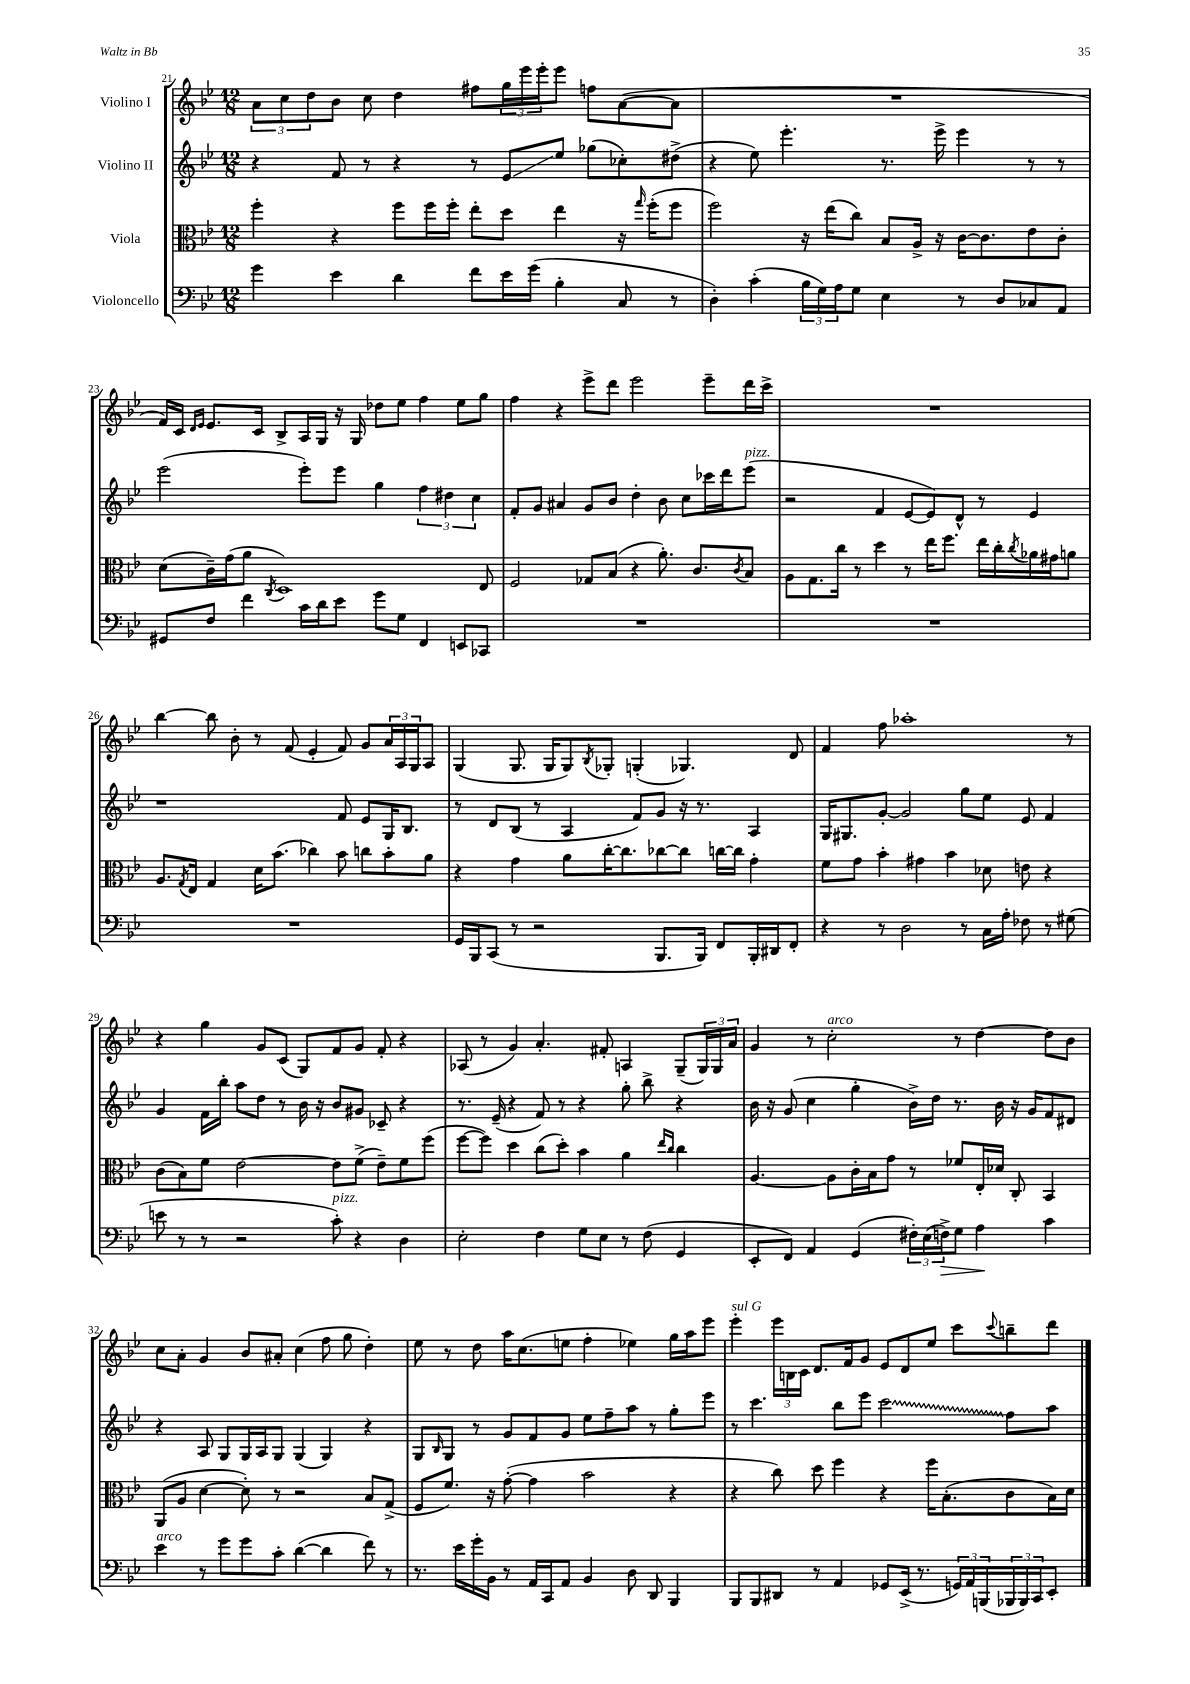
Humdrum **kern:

**kern	**kern	**kern	**kern
*staff4	*staff3	*staff2	*staff1
*clefF4	*clefC3	*clefG2	*clefG2
*k[b-e-]	*k[b-e-]	*k[b-e-]	*k[b-e-]
*M12/8	*M12/8	*M12/8	*M12/8
4g\	4ff'\	4r	12a\L
.	.	.	12cc\
.	.	.	12dd\
4e-\	4r	8f/	8b-\J
.	.	8r	8cc\
4d\	8ff\L	4r	4dd\
.	16ff\L	.	.
.	16ff'\JJ	.	.
8f\L	8ee-'\L	8r	8ff#\L
16e-\L	8dd\J	8e-/L	24gg\L
.	.	.	24eee-\
(16g\JJ	.	.	.
.	.	.	24eee-'\J
4B-'\	4ee-\	8ee-/J	8eee-\J
.	.	(8gg-\L	8ff\L
8C/	16r	8cc-'\)	([8a\
.	16qqgg/	.	.
.	(16ff'\LK	.	.
8r	8ff\J	(8dd#^\J	8a\]J
=	=	=	=
4D'\)	2ff\)	4r	1.r
(4c'\	.	8ee-\)	.
.	.	4.eee-'\	.
24B-\LL	16r	.	.
24G\)	.	.	.
.	(16ee-\LK	.	.
24A\J	.	.	.
8G\J	8cc\J)	.	.
4E-\	8B-/L	8.r	.
.	16A^/Jk	.	.
.	16r	16eee-^\	.
8r	[16c\LK	4eee-\	.
.	8.c\]	.	.
8D/L	.	.	.
8C-/	8e-\	8r	.
8AA/J	8c'\J	8r	.
=	=	=	=
8GG#/L	(8d\L	(2eee-\	16f/LL)
.	.	.	16c/JJ
.	.	.	16qqd/LL
.	.	.	16qqe-/JJ
8F/J	16c~\L)	.	8.e-/L
.	(16g\J	.	.
4f\	8a\J	.	.
.	.	.	16c/Jk
.	8qC/	.	.
.	1D)	.	8B-^/L
16c\LL	.	8eee-'\L)	16A/L
16d\J	.	.	16G/JJ
8e-\J	.	8eee-\J	16r
.	.	.	16G/
8g\L	.	4gg\	8dd-\L
8G\J	.	.	8ee-\J
4FF/	.	6ff\	4ff\
.	.	6dd#\	.
8EE/L	.	.	8ee-\L
.	.	6cc\	.
8CC-/J	8E-/	.	8gg\J
=	=	=	=
1.r	2F/	8f'/L	4ff\
.	.	8g/J	.
.	.	4a#/	4r
.	8G-/L	8g/L	8eee-^\L
.	(8B-/J	8b-/J	8ddd\J
.	4r	4dd'\	2eee-\
.	8.a'\)	8b-\	.
.	.	8cc\L	.
.	8.c/L	.	.
.	.	16ccc-\L	8eee-~\L
.	.	16ddd\J	.
.	8qc/	.	.
.	8B-/J	(8eee-\J	16ddd\L
.	.	.	16ccc^\JJ
=	=	=	=
1.r	8A\L	2r	1.r
.	8.G\	.	.
.	16cc\Jk	.	.
.	8r	.	.
.	4dd\	4f/	.
.	8r	[8e-/L	.
.	16ee-\LK	8e-/])	.
.	8.ff\J	.	.
.	.	8d^^/J	.
.	16ee-\LL	8r	.
.	16cc'\	.	.
.	8qcc/	.	.
.	16a-\	4e-/	.
.	16g#\J	.	.
.	8a\J	.	.
=	=	=	=
1.r	8.A/L	1r	[4bb-\
.	8qG/	.	.
.	16E-/Jk	.	.
.	4G/	.	8bb-\]
.	.	.	8b-'\
.	16d\LK	.	8r
.	(8.b-\J	.	.
.	.	.	(8f/
.	4cc-\)	.	4e-'/
.	8b-\	8f/	8f/)
.	8cc\L	8e-/L	8g/L
.	8b-'\	16G/K	24a/L
.	.	.	24A/
.	.	8.B-/J	.
.	.	.	24G/J
.	8a\J	.	8A/J
=	=	=	=
16GG/LL	4r	8r	(4G/
16BBB-/J	.	.	.
(8CC/J	.	8d/L	.
8r	4g\	(8B-/J	8.G/
2r	.	8r	.
.	.	.	16G/LK
.	8a\L	4A/	8G/)
.	.	.	8qB-/
.	[16cc'\K	.	8G-'/J
.	8.cc\]	.	.
.	.	8f/L)	(4G'/
8.BBB-/L	[8cc-\	8g/J	.
.	8cc-\]J	16r	4.G-/)
16BBB-/Jk)	.	8.r	.
8FF/L	[16cc\LL	.	.
.	16cc\]JJ	.	.
16BBB-'/L	4g'\	4A/	.
16DD#/J	.	.	.
8FF'/J	.	.	8d/
=	=	=	=
4r	8f\L	16G/LK	4f/
.	.	8.G#/	.
.	8g\J	.	.
8r	4b-'\	[8g'/J	8ff\
2D\	.	2g/]	1aa-'
.	4g#\	.	.
.	4b-\	.	.
8r	.	8gg\L	.
16C\LL	8d-\	8ee-\J	.
16A'\JJ	.	.	.
8F-\	8e\	8e-/	.
8r	4r	4f/	.
(8G#\	.	.	8r
=	=	=	=
8e\	(8c\L	4g/	4r
8r	8B-\)	.	.
8r	8f\J	16f\LL	4gg\
.	.	16bb-'\JJ	.
2r	[2e-\	8aa\L	.
.	.	8dd\J	8g/L
.	.	8r	(8c/J
.	.	16b-\	8G/L)
.	.	16r	.
8c'\)	8e-\]L	8b-/L	8f/
4r	(8f^\J	8g#/J	8g/J
.	8e-~\L)	8c-~/	8f'/
4D\	8f\	4r	4r
.	(8ff\J	.	.
=	=	=	=
2E-'\	[8ff\L	8.r	(8A-/
.	8ff\]J)	.	8r
.	.	(16e-~/	.
.	4dd\	4r	4g/)
4F\	(8cc\L	8f/)	4.a'/
.	8dd'\J)	8r	.
8G\L	4b-\	4r	.
8E-\J	.	.	8f#'/
8r	4a\	8gg'\	4A/
(8F\	.	8bb-^\	.
.	16qqee-/LL	.	.
.	16qqcc/JJ	.	.
4GG/	4cc\	4r	(8G~/L
.	.	.	24G/L)
.	.	.	24G/
.	.	.	24a/JJ
=	=	=	=
8EE-'/L	[4.A/	16b-\	4g/
.	.	16r	.
8FF/J)	.	(8g/	.
4AA/	.	4cc\	8r
.	8A\]L	.	2cc'\
(4GG/	16c'\L	4gg'\	.
.	16B-\J	.	.
.	8g\J	.	.
24F#'\LL)	8r	16b-^\LL)	.
(24E-\	.	.	.
.	.	16dd\JJ	.
24F^\J)	.	.	.
8G\J	8f-/L	8.r	8r
4A\	16E-'/L	.	[4dd\
.	16d-/JJ	16b-\	.
.	8C'/	16r	.
.	.	16g/LK	.
4c\	4BB-/	8f/	8dd\]L
.	.	8d#/J	8b-\J
=	=	=	=
4e-\	(8AA/L	4r	8cc\L
.	8A/J	.	8a'\J
8r	[4d\	8A/	4g/
8g\L	.	8G/L	.
8g\	8d'\])	16G/L	8b-/L
.	.	16A/J	.
8c'\J	8r	8G/J	8a#'/J
([4d\	2r	(4G/	(4cc\
4d\]	.	4G/)	8ff\
.	.	.	8gg\
8f\)	8B-/L	4r	4dd'\)
8r	(8G^/J	.	.
=	=	=	=
8.r	8F/L	8G/L	8ee-\
.	.	16qqB-/	.
.	8.f/J)	8G/J	8r
16e-\LL	.	.	.
16g'\	.	8r	8dd\
16BB-\JJ	16r	.	.
8r	([8g'\	8g/L	16aa\LK
.	.	.	(8.cc\
16AA/LL	4g\]	8f/	.
16CC/J	.	.	.
8AA/J	.	8g/J	8ee\J
4BB-/	2b-\	8ee-\L	4ff'\
.	.	8ff~\	.
8D\	.	8aa\J	4ee-\)
8DD/	.	8r	.
4BBB-/	4r	8gg'\L	16gg\LL
.	.	.	16aa\J
.	.	8eee-\J	8eee-\J
=	=	=	=
8BBB-/L	4r	8r	4eee-'\
8BBB-/	.	4.ccc\	.
8DD#/J	8cc\)	.	24eee-\LL
.	.	.	24B\
.	.	.	24c\JJ
8r	8dd\	.	8.d/L
4AA/	4ff\	8bb-\L	.
.	.	.	16f/k
.	.	8eee-\J	8g/J
8GG-/L	4r	2ccc\	8e-/L
(16EE-^/Jk	.	.	8d/
8.r	.	.	.
.	16ff\LK	.	8ee-/J
.	(8.B-'\	.	.
24GG/LL)	.	.	8ccc\L
24AA/	.	.	.
(24BBB/	.	.	.
.	.	.	8qqccc/
24BBB-/	8c\	8ff\L	8bb~\
24BBB-/)	.	.	.
24CC/J	.	.	.
8EE-'/J	16B-\L)	8aa\J	8ddd\J
.	16d\JJ	.	.
==	==	==	==
*-	*-	*-	*-
